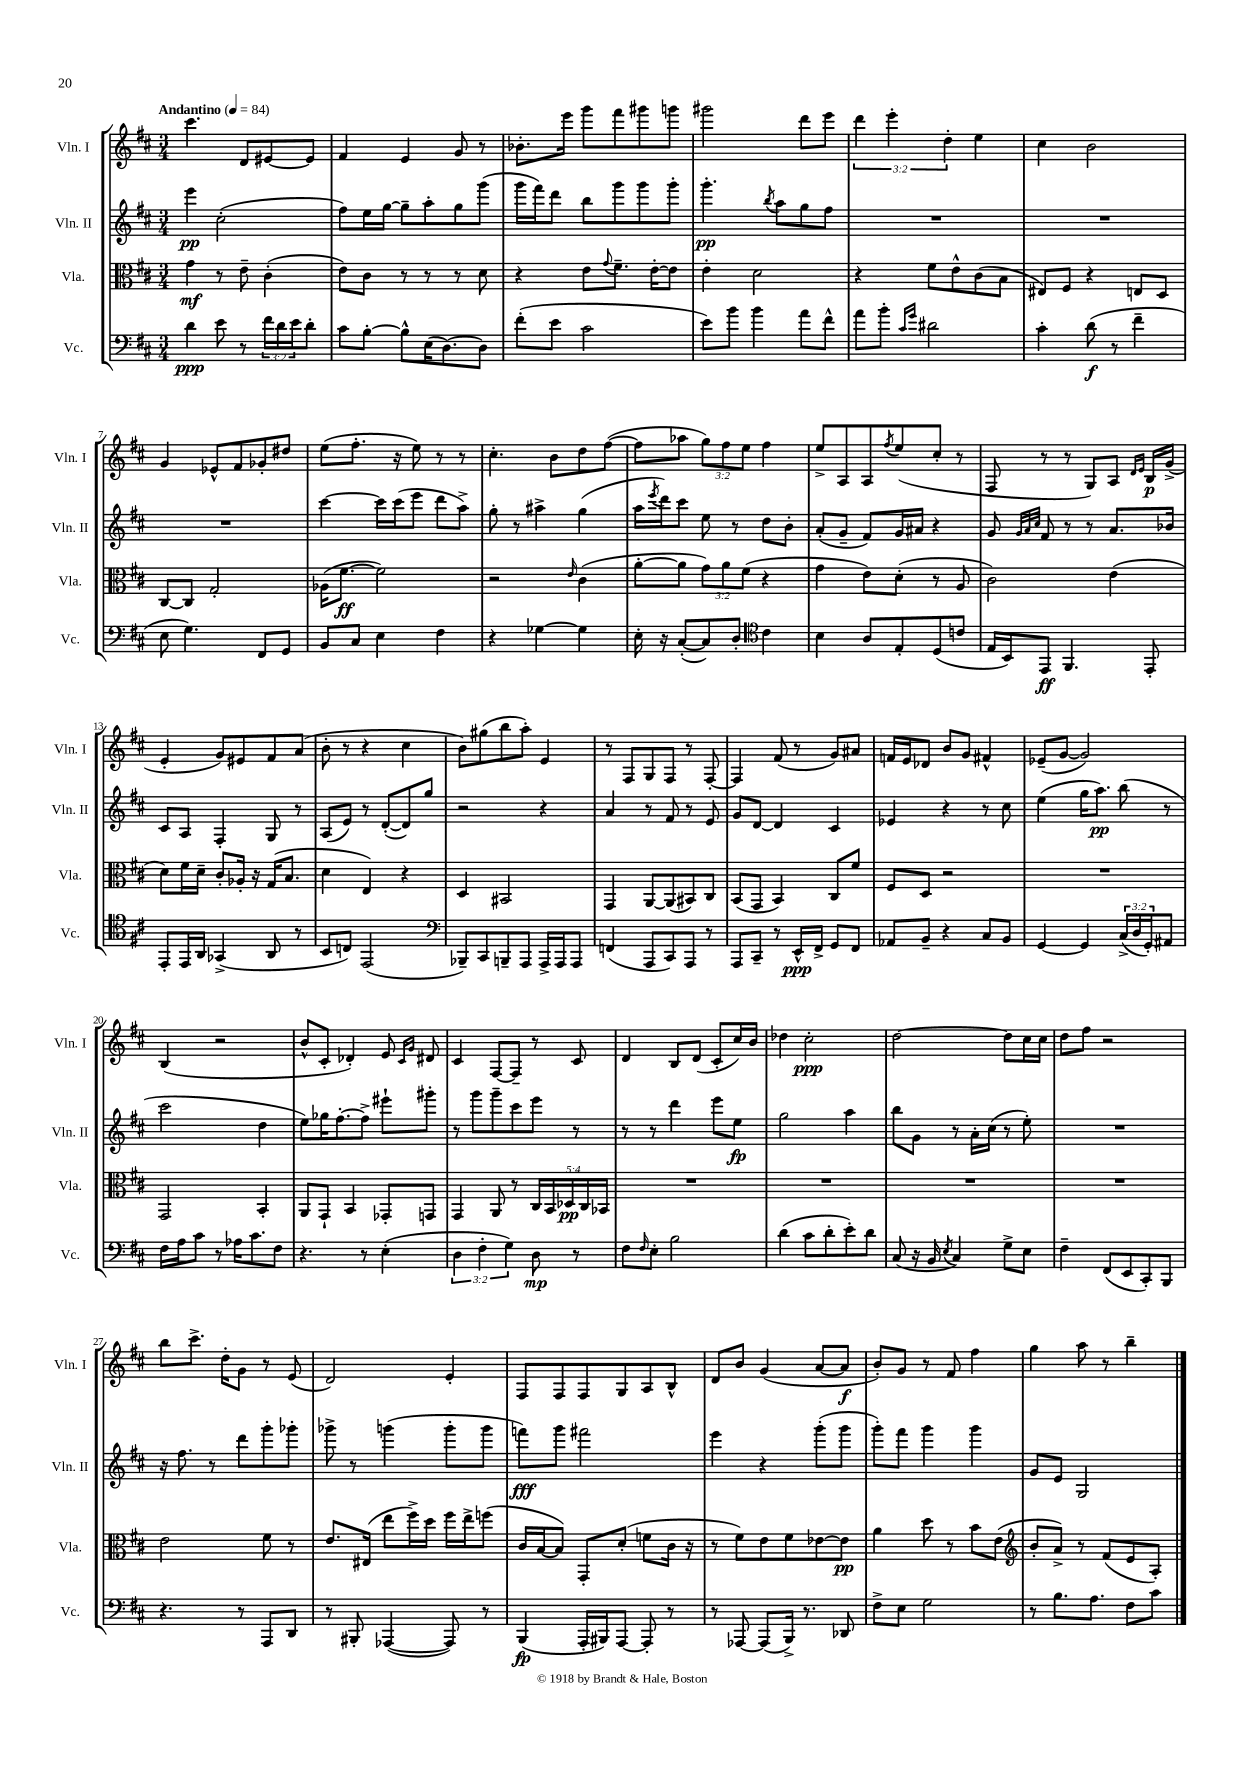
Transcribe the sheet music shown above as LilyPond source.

<<
\new StaffGroup <<
\new Staff = "s0" \with { instrumentName = "Vln. I" shortInstrumentName = "Vln. I" } {
    \clef treble \key d \major \numericTimeSignature \time 3/4 \override Staff.TupletNumber.text = #tuplet-number::calc-fraction-text \tempo "Andantino" 4 = 84
    cis'''4. d'8 eis'8~ eis'8 |
    fis'4 e'4 g'8 r8 |
    bes'8.-. e'''16 g'''8 fis'''8 gis'''8 g'''8 |
    gis'''2 d'''8 e'''8 |
    \tuplet 3/2 { d'''4 e'''4-. d''4-. } e''4 |
    cis''4 b'2 |
    g'4 ees'8-^ fis'8 ges'8-. dis''8 |
    e''8( fis''8.-. r16 e''8) r8 r8 |
    cis''4.-. b'8 d''8 fis''8~( |
    fis''8 aes''8 \tuplet 3/2 { g''8) fis''8 e''8 } fis''4 |
    e''8-> a8 a8 \acciaccatura { fis''8 } e''8( cis''8-. r8 |
    fis8 r8 r8 g8) a8 \grace { d'16 e'16 } b16\p g'16->( |
    e'4-. g'8) eis'8 fis'8 a'8( |
    b'8-. r8 r4 cis''4 |
    b'8) gis''8( b''8 a''8-.) e'4 |
    r8 fis8 g8 fis8 r8 fis8~-. |
    fis4 fis'8( r8 g'8) ais'8 |
    f'16 e'16 des'8 b'8 g'8 fis'4-^ |
    ees'8--( g'8~ g'2) |
    b4( r2 |
    b'8-^ cis'8-. des'4-.) e'8 \grace { cis'16 g'16 } dis'8 |
    cis'4 fis8~ fis8-- r8 cis'8 |
    d'4 b8 d'8( cis'8-. cis''16) b'16 |
    des''4 cis''2-.\ppp |
    d''2~ d''8 cis''16 cis''16 |
    d''8 fis''8 r2 |
    b''8 cis'''8.-> d''16-. g'8 r8 e'8( |
    d'2) e'4-. |
    fis8 fis8 fis8 g8 a8 b8-^ |
    d'8 b'8 g'4( a'8~ a'8\f |
    b'8-.) g'8 r8 fis'8 fis''4 |
    g''4 a''8 r8 b''4-- \bar "|." |
}
\new Staff = "s1" \with { instrumentName = "Vln. II" shortInstrumentName = "Vln. II" } {
    \clef treble \key d \major \numericTimeSignature \time 3/4
    e'''4\pp cis''2-.( |
    fis''8) e''16 g''16~ g''8-- a''8-. g''8 g'''8( |
    g'''16 fis'''16) d'''8 b''8 g'''8 g'''8 g'''8-. |
    g'''4.-.\pp \acciaccatura { b''8 } a''8 g''8 fis''8 |
    R2. |
    R2. |
    R2. |
    cis'''4~ cis'''16 cis'''16( e'''8 d'''8 a''8->) |
    g''8-. r8 ais''4-> g''4( |
    a''16 \acciaccatura { e'''8 } d'''16) cis'''8 e''8 r8 d''8 b'8-. |
    a'8-.( g'8-- fis'8) g'16 ais'16 r4 |
    g'8 \grace { g'32 a'32 cis''32 } fis'8 r8 r8 a'8. bes'16 |
    cis'8 a8 fis4-. g8 r8 |
    a8( e'8) r8 d'8~-.( d'8) g''8 |
    r2 r4 |
    a'4 r8 fis'8 r8 e'8 |
    g'8 d'8~ d'4 cis'4 |
    ees'4 r4 r8 cis''8 |
    e''4( g''16 a''8.\pp) b''8( r8 |
    cis'''2 d''4 |
    e''8) ges''16 fis''8.~-. fis''8-> eis'''8-! gis'''8-. |
    r8 g'''8 g'''8-- cis'''8 e'''8 r8 |
    r8 r8 d'''4 e'''8 e''8\fp |
    g''2 a''4 |
    b''8 g'8 r8 a'16-. cis''16( r8 e''8-.) |
    R2. |
    r16 fis''8. r8 d'''8 g'''8-. ges'''8-. |
    ges'''8-> r8 g'''4( g'''8-. g'''8 |
    f'''8\fff) g'''8 fis'''2 |
    e'''4 r4 g'''8-.( g'''8 |
    g'''8-.) fis'''8 g'''4 g'''4 |
    g'8 e'8 g2 \bar "|." |
}
\new Staff = "s2" \with { instrumentName = "Vla." shortInstrumentName = "Vla." } {
    \clef alto \key d \major \numericTimeSignature \time 3/4 \override Staff.TupletNumber.text = #tuplet-number::calc-fraction-text
    g'4\mf r8 e'8-- cis'4-.( |
    e'8) cis'8 r8 r8 r8 d'8 |
    r4 e'8 \appoggiatura { g'8 } fis'8.-- e'16~-. e'8 |
    e'4-. d'2 |
    r4 fis'8 e'8-^ cis'8( b8 |
    eis8) fis8 r4 e8 d8 |
    cis8~ cis8 g2-. |
    aes16( fis'8.~\ff fis'2) |
    r2 \grace { e'16 } cis'4( |
    a'8~-. a'8 \tuplet 3/2 { g'8) a'8 fis'8( } r4 |
    g'4 e'8) d'8-.( r8 a8 |
    cis'2) e'4( |
    d'8) fis'16 d'16-- cis'8-. aes16-. r16 g16( b8. |
    d'4 e4) r4 |
    d4 bis,2 |
    g,4 a,8~ a,8( bis,8) cis8 |
    b,8( g,8 b,4) cis8 fis'8 |
    fis8 d8 r2 |
    R2. |
    g,2 b,4-. |
    a,8 g,8-! b,4 ges,8-. g,8 |
    g,4 a,8 r8 \tuplet 5/4 { cis16 b,16 des16\pp cis16 bes,16 } |
    R2. |
    R2. |
    R2. |
    R2. |
    e'2 fis'8 r8 |
    e'8. eis16( e''8 fis''16->) d''16 fis''16 e''16-> f''8( |
    cis'16 b16~ b8) g,8-. d'8-.( f'8 cis'16 r16 |
    r8 fis'8) e'8 fis'8 ees'8~ ees'8\pp |
    a'4 d''8 r8 b'8 e'8( |
    \clef treble b'8-. a'8->) r8 fis'8( e'8 a8-.) \bar "|." |
}
\new Staff = "s3" \with { instrumentName = "Vc." shortInstrumentName = "Vc." } {
    \clef bass \key d \major \numericTimeSignature \time 3/4 \override Staff.TupletNumber.text = #tuplet-number::calc-fraction-text
    d'4\ppp e'8 r8 \tuplet 3/2 { fis'16 d'16 e'16 } d'8-. |
    cis'8 b8~-. b8-^ e16( d8.~) d8 |
    fis'8-.( e'8 cis'2 |
    e'8) b'8 b'4 a'8 fis'8-^ |
    a'8 b'8-. \grace { cis'16 g'16 } dis'2 |
    cis'4-. d'8\f( r8 fis'4-- |
    e8 g4.) fis,8 g,8 |
    b,8 cis8 e4 fis4 |
    r4 ges4~ ges4 |
    e16-. r16 cis8~-.( cis8) d8-. \clef tenor cis'4 |
    b4 a8 e8-. d8( c'8 |
    e16 b,16) e,8\ff fis,4. e,8-. |
    e,8-. e,16 a,16 ges,4->( a,8 r8 |
    b,8 c8) e,2( |
    \clef bass bes,,8--) cis,8 b,,8-- a,,8 a,,16-> a,,16 a,,8 |
    f,4( a,,8 cis,8) a,,8 r8 |
    a,,8 cis,8-- r8 e,16-^\ppp fis,16-> g,8 fis,8 |
    aes,8 b,8-- r4 cis8 b,8 |
    g,4~ g,4 \tuplet 3/2 { cis16->( d16 g,16-.) } ais,8 |
    fis16 a16 cis'8 r8 aes16 cis'8. fis8 |
    r4. r8 e4-.( |
    \tuplet 3/2 { d4 fis4-. g4) } d8\mp r8 |
    fis8 \grace { fis16 } e8-. b2 |
    d'4( cis'8 d'8-. e'8-.) d'8 |
    cis8( r16 b,16 \acciaccatura { e8 } cis4) g8-> e8 |
    fis4-- fis,8( e,8 cis,8-.) b,,8 |
    r4. r8 a,,8 d,8 |
    r8 bis,,8-. aes,,4~( aes,,8) r8 |
    b,,4\fp( a,,16-. bis,,16) a,,8~ a,,8-. r8 |
    r8 aes,,8~ aes,,8( b,,16->) r8. des,8 |
    fis8-> e8 g2 |
    r8 b8. a8. fis8 cis'8 \bar "|." |
}
>>
>>
